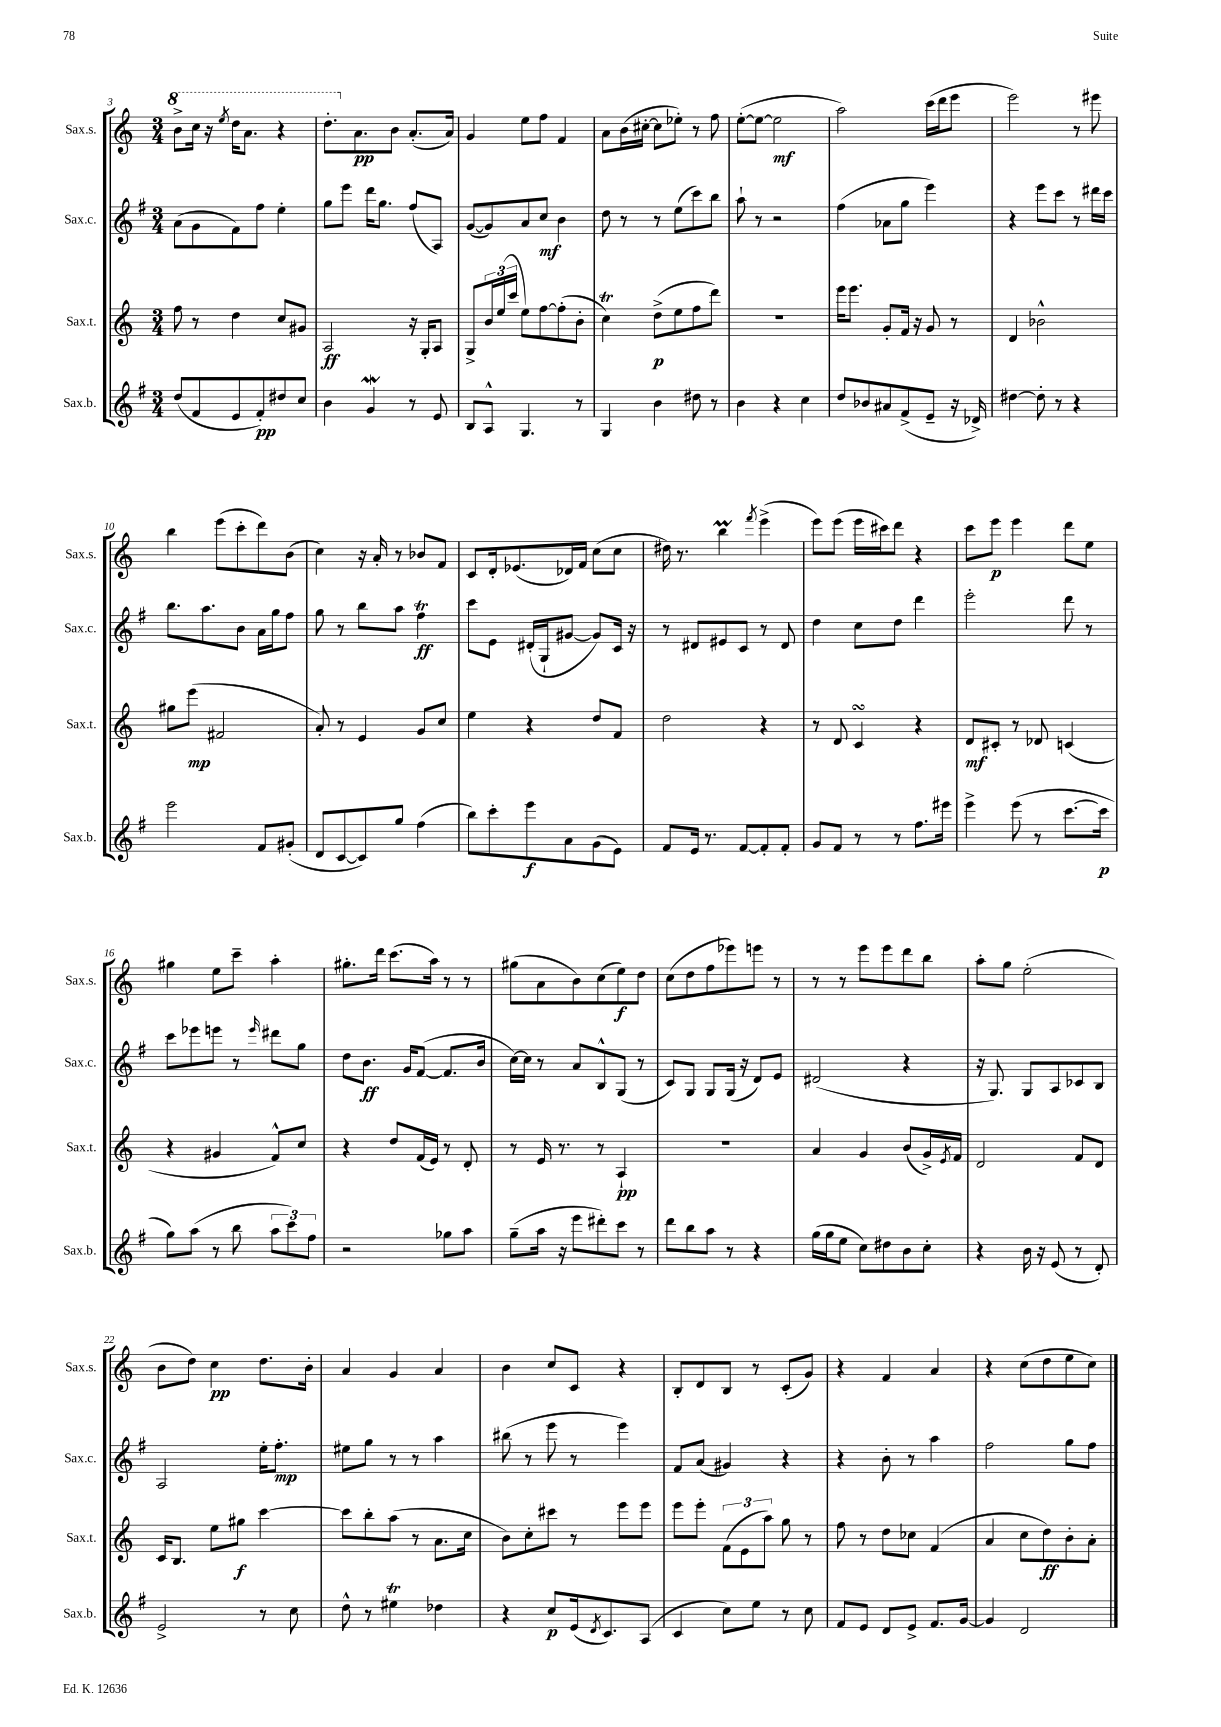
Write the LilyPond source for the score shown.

<<
\new StaffGroup <<
\new Staff = "s0" \with { instrumentName = "Sax.s." shortInstrumentName = "Sax.s." } {
    \clef treble \key c \major \numericTimeSignature \time 3/4
    \ottava #1 b''8-> c'''16 r16 \acciaccatura { e'''8 } d'''16 a''8. r4 |
    d'''8.-. \ottava #0 a'8.\pp b'8 a'8.-.( a'16) |
    g'4 e''8 f''8 f'4 |
    a'8 b'16( cis''16~-. cis''8 ees''8-.) r8 f''8 |
    e''8~-.( e''8~ e''2\mf |
    a''2) c'''16( d'''16 e'''8 |
    e'''2) r8 eis'''8 |
    b''4 e'''8( c'''8-. d'''8) b'8( |
    c''4) r16 a'16-. r8 bes'8 f'8 |
    c'8 d'16-. ees'8.( des'16) f'16 c''8( c''8 |
    dis''16) r8. b''4\prall \acciaccatura { f'''8 } e'''4->( |
    e'''8) e'''8( e'''16 cis'''16) d'''8 r4 |
    c'''8 e'''8\p e'''4 d'''8 e''8 |
    gis''4 e''8 c'''8-- a''4-. |
    gis''8.-. d'''16 c'''8.( a''16) r8 r8 |
    gis''8( a'8 b'8) c''8( e''8\f) d''8 |
    c''8( d''8 f''8 ees'''8) e'''8 r8 |
    r8 r8 e'''8 e'''8 d'''8 b''8 |
    a''8-. g''8 e''2-.( |
    b'8 d''8) c''4\pp d''8. b'16-. |
    a'4 g'4 a'4 |
    b'4 c''8 c'8 r4 |
    b8-. d'8 b8 r8 c'8-.( g'8) |
    r4 f'4 a'4 |
    r4 c''8( d''8 e''8 c''8) \bar "|." |
}
\new Staff = "s1" \with { instrumentName = "Sax.c." shortInstrumentName = "Sax.c." } {
    \clef treble \key g \major \numericTimeSignature \time 3/4
    a'8( g'8 fis'8) fis''8 e''4-. |
    g''8 e'''8 d'''16 g''8. fis''8( a8) |
    g'8~( g'8) a'8 c''8\mf b'4 |
    d''8 r8 r8 e''8( c'''8) b''8 |
    a''8-! r8 r2 |
    fis''4( aes'8 g''8 e'''4) |
    r4 e'''8 c'''8 r8 dis'''16 c'''16 |
    b''8. a''8. b'8 a'16 g''16 fis''8 |
    g''8 r8 b''8 a''8 fis''4\trill\ff |
    c'''8 e'8 dis'16-.( g16-! gis'8~ gis'8) c'16 r16 |
    r8 dis'8 eis'8 c'8 r8 dis'8 |
    d''4 c''8 d''8 d'''4 |
    e'''2-. d'''8 r8 |
    c'''8 ees'''8 e'''8 r8 \grace { e'''16 } dis'''8 g''8 |
    d''8 b'8.\ff g'16 fis'8~( fis'8. b'16 |
    c''16~) c''16 r8 a'8 b8-^ g8( r8 |
    c'8) g8 g8 g16( r16 d'8) e'8 |
    dis'2( r4 |
    r16 g8.) g8 a8 ces'8 b8 |
    a2 e''16-. fis''8.-.\mp |
    eis''8 g''8 r8 r8 a''4 |
    bis''8( r8 e'''8 r8 e'''4) |
    fis'8 a'8( gis'4) r4 |
    r4 b'8-. r8 a''4 |
    fis''2 g''8 fis''8 \bar "|." |
}
\new Staff = "s2" \with { instrumentName = "Sax.t." shortInstrumentName = "Sax.t." } {
    \clef treble \key c \major \numericTimeSignature \time 3/4
    f''8 r8 d''4 c''8 gis'8 |
    a2\ff r16 g16-. a8 |
    g8-> \tuplet 3/2 { b'16 e''16( c'''16 } e''8) f''8~ f''8-.( b'8-. |
    c''4\trill) d''8->\p( e''8 f''8 d'''8) |
    R2. |
    e'''16 e'''8. g'8-. f'16 r16 g'8 r8 |
    d'4 bes'2-^ |
    gis''8 e'''8\mp( fis'2 |
    a'8-.) r8 e'4 g'8 c''8 |
    e''4 r4 d''8 f'8 |
    d''2 r4 |
    r8 d'8 c'4\turn r4 |
    d'8\mf cis'8-. r8 des'8 c'4( |
    r4 gis'4 f'8-^) c''8 |
    r4 d''8 f'16( e'16) r8 d'8-. |
    r8 e'16 r8. r8 a4-!\pp |
    R2. |
    a'4 g'4 b'8( g'16->) \acciaccatura { e'8 } f'16 |
    d'2 f'8 d'8 |
    c'16 b8. e''8 gis''8\f c'''4~ |
    c'''8 b''8-. a''8( r8 a'8. c''16 |
    b'8) c''8-. cis'''8 r8 e'''8 e'''8 |
    e'''8 e'''8-. \tuplet 3/2 { f'8( e'8 a''8) } g''8 r8 |
    f''8 r8 d''8 ces''8 f'4( |
    a'4 c''8 d''8\ff) b'8-. a'8-. \bar "|." |
}
\new Staff = "s3" \with { instrumentName = "Sax.b." shortInstrumentName = "Sax.b." } {
    \clef treble \key g \major \numericTimeSignature \time 3/4
    d''8( fis'8 e'8 fis'8-.\pp) dis''8 c''8 |
    b'4 g'4\mordent r8 e'8 |
    b8 a8-^ g4. r8 |
    g4 b'4 dis''8 r8 |
    b'4 r4 c''4 |
    d''8 bes'8 ais'8 fis'8->( e'8-- r16 des'16->) |
    dis''4~ dis''8-. r8 r4 |
    e'''2 fis'8 gis'8-.( |
    d'8 c'8~ c'8) g''8 fis''4( |
    b''8) c'''8-. e'''8\f a'8 g'8( e'8) |
    fis'8 e'16 r8. fis'8~ fis'8-. fis'8-. |
    g'8 fis'8 r8 r8 fis''8. eis'''16 |
    e'''4-> e'''8( r8 c'''8.~ c'''16\p |
    g''8) a''8( r8 b''8 \tuplet 3/2 { a''8 c'''8) fis''8 } |
    r2 ges''8 a''8 |
    g''8--( a''16 r16 e'''8 dis'''8-.) c'''8 r8 |
    d'''8 b''8 a''8 r8 r4 |
    g''16( g''16 e''8 c''8) dis''8 b'8 c''8-. |
    r4 b'16 r16 e'8( r8 d'8-.) |
    e'2-> r8 c''8 |
    d''8-^ r8 eis''4\trill des''4 |
    r4 c''8\p e'16( \acciaccatura { d'8 } c'8.) a8( |
    c'4 c''8) e''8 r8 c''8 |
    fis'8 e'8 d'8 e'8-> fis'8. g'16~ |
    g'4 d'2 \bar "|." |
}
>>
>>
\layout { \context { \Score currentBarNumber = #3 } }
